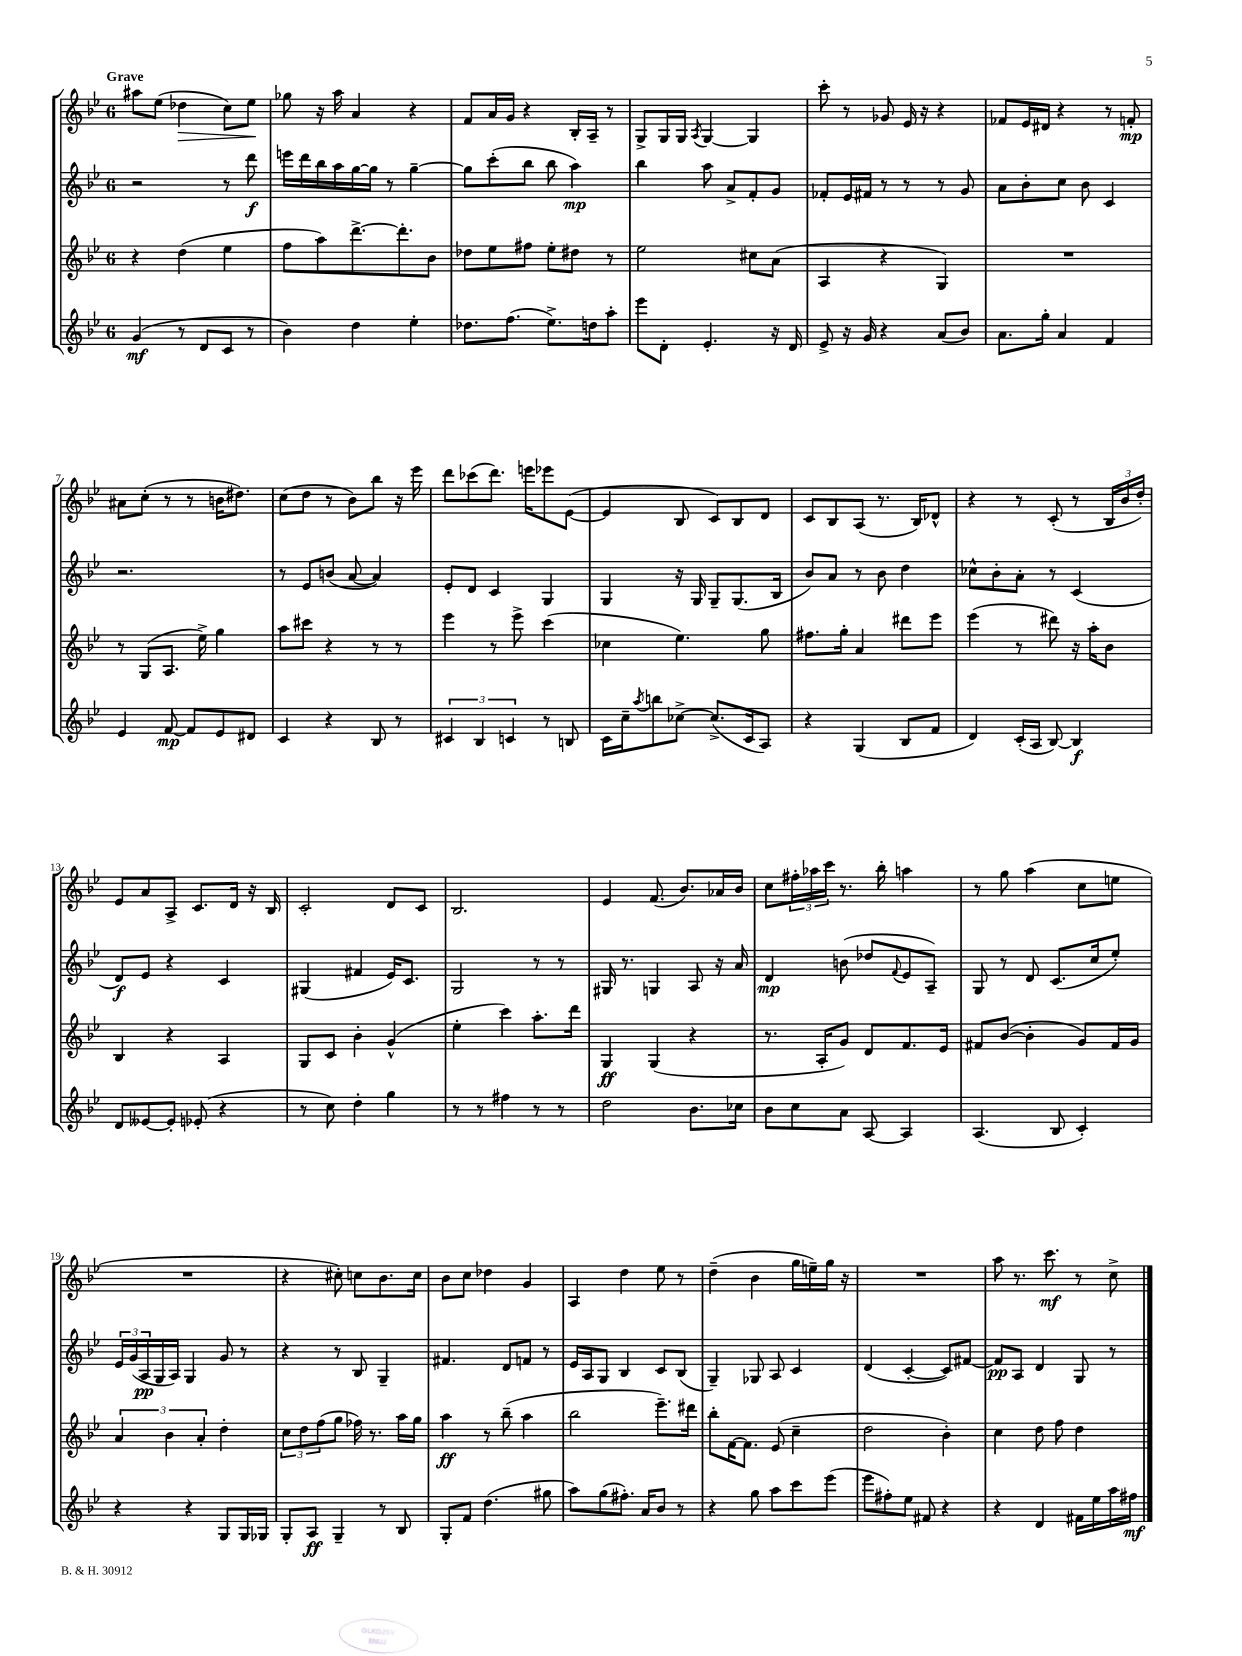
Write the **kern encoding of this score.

**kern	**dynam	**kern	**dynam	**kern	**dynam	**kern	**dynam
*part4	*part4	*part3	*part3	*part2	*part2	*part1	*part1
*staff4	*staff4	*staff3	*staff3	*staff2	*staff2	*staff1	*staff1
*clefG2	*	*clefG2	*	*clefG2	*	*clefG2	*
*k[b-e-]	*	*k[b-e-]	*	*k[b-e-]	*	*k[b-e-]	*
*M6/8	*	*M6/8	*	*M6/8	*	*M6/8	*
=1	=1	=1	=1	=1	=1	=1	=1
!	!	!	!	!	!	!LO:TX:a:B:t=Grave	!
(4g/	mf	4r	.	2r	.	8aa#X\L	.
.	.	.	.	.	.	(8ee-\J	.
!	!	!	!	!	!	!	!LO:HP:b
8r	.	(4dd\	.	.	.	4dd-X\	>
8d/L	.	.	.	.	.	.	.
8c/J	.	4ee-\	.	8r	.	8cc\L)	.
8r	.	.	.	8ddd\	f	8ee-\J	.
.	.	.	.	.	.	.	]
=2	=2	=2	=2	=2	=2	=2	=2
4b-\)	.	8ff\L	.	16eeen\LL	.	8gg-X\	.
.	.	.	.	16ddd\	.	.	.
.	.	8aa\)	.	16bb-\	.	16r	.
.	.	.	.	16aa\	.	16aa\	.
4dd\	.	[8.ddd^\	.	[16gg\	.	4a/	.
.	.	.	.	16gg\JJ]	.	.	.
.	.	.	.	8r	.	.	.
.	.	8.ddd'\]	.	.	.	.	.
4ee-'\	.	.	.	[4gg~\	.	4r	.
.	.	8b-\J	.	.	.	.	.
=3	=3	=3	=3	=3	=3	=3	=3
8.dd-X\L	.	8dd-X\L	.	8gg\L]	.	8f/L	.
.	.	8ee-\	.	(8ccc'\	.	16a/L	.
(8.ff\J	.	.	.	.	.	16g/JJ	.
.	.	8ff#X\J	.	8bb-\J	.	4r	.
8.ee-^\L)	.	8ee-'\L	.	8bb-\	.	.	.
.	.	8dd#X\J	.	4aa\)	mp	16B-'/LL	.
16ddn\k	.	.	.	.	.	16A~/JJ	.
8aa'\J	.	8r	.	.	.	8r	.
=4	=4	=4	=4	=4	=4	=4	=4
8eee-\L	.	2ee-\	.	4bb-\	.	8G^/L	.
8d'\J	.	.	.	.	.	16G/L	.
.	.	.	.	.	.	16G/JJ	.
.	.	.	.	.	.	8qA/	.
4.e-'/	.	.	.	8aa\	.	[4G/	.
.	.	.	.	8a^/L	.	.	.
.	.	8cc#X\L	.	8f'/	.	4G/]	.
16r	.	(8a\J	.	8g/J	.	.	.
16d/	.	.	.	.	.	.	.
=5	=5	=5	=5	=5	=5	=5	=5
8e-^/	.	4A/	.	8f-X'/L	.	8ccc'\	.
16r	.	.	.	16e-/L	.	8r	.
16g/	.	.	.	16f#X/JJ	.	.	.
4r	.	4r	.	8r	.	8g-X/	.
.	.	.	.	8r	.	16e-/	.
.	.	.	.	.	.	16r	.
(8a/L	.	4G/)	.	8r	.	4r	.
8b-/J)	.	.	.	8g/	.	.	.
=6	=6	=6	=6	=6	=6	=6	=6
8.a\L	.	2.r	.	8a\L	.	8f-X/L	.
.	.	.	.	8b-'\	.	16e-/L	.
16gg'\Jk	.	.	.	.	.	16d#X/JJ	.
4a/	.	.	.	8cc\J	.	4r	.
.	.	.	.	8b-\	.	.	.
4f/	.	.	.	4c/	.	8r	.
.	.	.	.	.	.	8fn'/	mp
!!LO:LB:g=z
=7	=7	=7	=7	=7	=7	=7	=7
4e-/	.	8r	.	2.r	.	8a#X\L	.
.	.	(8G/L	.	.	.	(8cc'\J	.
[8f/	mp	8.A/J	.	.	.	8r	.
8f/L]	.	.	.	.	.	8r	.
.	.	16ee-^\)	.	.	.	.	.
8e-/	.	4gg\	.	.	.	16bn\KL	.
.	.	.	.	.	.	8.dd#X\J)	.
8d#X/J	.	.	.	.	.	.	.
=8	=8	=8	=8	=8	=8	=8	=8
4c/	.	8aa\L	.	8r	.	(8cc\L	.
.	.	8ccc#X\J	.	8e-/L	.	8dd\J	.
4r	.	4r	.	(8bn/J	.	8r	.
.	.	.	.	[8a/	.	8b-\L)	.
8B-/	.	8r	.	4a/])	.	8bb-\J	.
8r	.	8r	.	.	.	16r	.
.	.	.	.	.	.	16eee-\	.
=9	=9	=9	=9	=9	=9	=9	=9
6c#X/	.	4eee-\	.	8e-'/L	.	8ddd\L	.
.	.	.	.	8d/J	.	(8ccc-X\	.
6B-/	.	.	.	.	.	.	.
.	.	8r	.	4c/	.	8.ddd\J)	.
6cn/	.	.	.	.	.	.	.
.	.	8eee-^\	.	.	.	.	.
.	.	.	.	.	.	16eeen\KL	.
8r	.	(4ccc\	.	4G/	.	8eee-X\	.
8Bn/	.	.	.	.	.	([8e-\J	.
=10	=10	=10	=10	=10	=10	=10	=10
16c\LL	.	4cc-X\	.	4G/	.	4e-/]	.
16cc~\J	.	.	.	.	.	.	.
8qaa/	.	.	.	.	.	.	.
8bbn\	.	.	.	.	.	.	.
[8cc-X^\J	.	4.ee-\)	.	16r	.	8B-/	.
.	.	.	.	16G/	.	.	.
(8.cc-^/L]	.	.	.	8G~/L	.	8c/L)	.
.	.	.	.	(8.G/	.	8B-/	.
16c/k	.	.	.	.	.	.	.
8A/J)	.	8gg\	.	.	.	8d/J	.
.	.	.	.	16B-/Jk	.	.	.
=11	=11	=11	=11	=11	=11	=11	=11
4r	.	8.ff#X\L	.	8b-/L)	.	8c/L	.
.	.	.	.	8a/J	.	8B-/	.
.	.	16gg'\Jk	.	.	.	.	.
(4G/	.	4a/	.	8r	.	(8A/J	.
.	.	.	.	8b-\	.	8.r	.
8B-/L	.	8ddd#X\L	.	4dd\	.	.	.
.	.	.	.	.	.	16B-/KL)	.
8f/J	.	8eee-\J	.	.	.	8d-X^^/J	.
=12	=12	=12	=12	=12	=12	=12	=12
4d/)	.	(4eee-\	.	8cc-X^^\L	.	4r	.
.	.	.	.	8b-'\	.	.	.
(16c'/LL	.	8r	.	8a'\J	.	8r	.
16A/JJ	.	.	.	.	.	.	.
[8B-/)	.	8ddd#X\)	.	8r	.	(8c'/	.
4B-/]	f	16r	.	(4c/	.	8r	.
.	.	16aa'\KL	.	.	.	.	.
.	.	8b-\J	.	.	.	24B-/LL	.
.	.	.	.	.	.	24b-/	.
.	.	.	.	.	.	24dd'/JJ)	.
!!LO:LB:g=z
=13	=13	=13	=13	=13	=13	=13	=13
8d/L	.	4B-/	.	8d/L)	f	8e-/L	.
[8e--X/	.	.	.	8e-/J	.	8a/	.
8e--'/J]	.	4r	.	4r	.	8A^/J	.
(8e-X'/	.	.	.	.	.	8.c/L	.
4r	.	4A/	.	4c/	.	.	.
.	.	.	.	.	.	16d/Jk	.
.	.	.	.	.	.	16r	.
.	.	.	.	.	.	16B-/	.
=14	=14	=14	=14	=14	=14	=14	=14
8r	.	8G/L	.	(4G#X/	.	2c'/	.
8cc\)	.	8c/J	.	.	.	.	.
4dd'\	.	4b-'\	.	4f#X/	.	.	.
4gg\	.	(4g^^/	.	16e-/KL)	.	8d/L	.
.	.	.	.	8.c/J	.	.	.
.	.	.	.	.	.	8c/J	.
=15	=15	=15	=15	=15	=15	=15	=15
8r	.	4ee-'\	.	2G/	.	2.B-/	.
8r	.	.	.	.	.	.	.
4ff#X\	.	4ccc\)	.	.	.	.	.
8r	.	8.aa'\L	.	8r	.	.	.
8r	.	.	.	8r	.	.	.
.	.	16ddd\Jk	.	.	.	.	.
=16	=16	=16	=16	=16	=16	=16	=16
2dd\	.	4G/	ff	16G#X/	.	4e-/	.
.	.	.	.	8.r	.	.	.
.	.	(4G/	.	4Gn/	.	(8.f/	.
.	.	.	.	.	.	8.b-/L)	.
8.b-\L	.	4r	.	8A/	.	.	.
.	.	.	.	16r	.	16a-X/L	.
16cc-X\Jk	.	.	.	16a/	.	16b-/JJ	.
=17	=17	=17	=17	=17	=17	=17	=17
8b-\L	.	8.r	.	4d/	mp	8cc\L	.
8cc\	.	.	.	.	.	24ff#X'\L	.
.	.	.	.	.	.	24aa-X\	.
.	.	16A'/KL	.	.	.	.	.
.	.	.	.	.	.	24ccc\JJ	.
8a\J	.	8g/J)	.	(8bn\	.	8.r	.
[8A/	.	8d/L	.	8dd-X/L	.	.	.
.	.	.	.	.	.	16bb-'\	.
.	.	.	.	8qqf/	.	.	.
4A/]	.	8.f/	.	8e-/	.	4aan\	.
.	.	.	.	8A~/J)	.	.	.
.	.	16e-/Jk	.	.	.	.	.
=18	=18	=18	=18	=18	=18	=18	=18
(4.A/	.	8f#X/L	.	8G/	.	8r	.
.	.	([8b-/J	.	8r	.	8gg\	.
.	.	4b-'\]	.	8d/	.	(4aa\	.
8B-/	.	.	.	(8.c/L	.	.	.
4c'/)	.	8g/L)	.	.	.	8cc\L	.
.	.	.	.	16cc/k	.	.	.
.	.	16f#/L	.	8ee-'/J)	.	8een\J	.
.	.	16g/JJ	.	.	.	.	.
!!LO:LB:g=z
=19	=19	=19	=19	=19	=19	=19	=19
4r	.	6a/	.	24e-/LL	.	2.r	.
.	.	.	.	(24g/	.	.	.
.	.	.	.	24A/	pp	.	.
.	.	.	.	16G/	.	.	.
.	.	6b-\	.	.	.	.	.
.	.	.	.	16A/JJ)	.	.	.
4r	.	.	.	4G/	.	.	.
.	.	6a'/	.	.	.	.	.
8G/L	.	4dd'\	.	8g/	.	.	.
16G/L	.	.	.	8r	.	.	.
16G-X/JJ	.	.	.	.	.	.	.
=20	=20	=20	=20	=20	=20	=20	=20
8G'/L	.	12cc\L	.	4r	.	4r	.
.	.	12dd\	.	.	.	.	.
8A/J	ff	.	.	.	.	.	.
.	.	(12ff\	.	.	.	.	.
4G~/	.	8gg\J	.	8r	.	8cc#X'\)	.
.	.	16ff-X\)	.	8B-/	.	8ccn\L	.
.	.	8.r	.	.	.	.	.
8r	.	.	.	4G~/	.	8.b-\	.
8B-/	.	16aa\LL	.	.	.	.	.
.	.	16gg\JJ	.	.	.	16cc\Jk	.
=21	=21	=21	=21	=21	=21	=21	=21
8G'/L	.	4aa\	ff	4.f#X/	.	8b-\L	.
8f/J	.	.	.	.	.	8cc\J	.
(4.dd\	.	8r	.	.	.	4dd-X\	.
.	.	(8bb-~\	.	8d/L	.	.	.
.	.	4aa\	.	8fn/J	.	4g/	.
8gg#X\	.	.	.	8r	.	.	.
=22	=22	=22	=22	=22	=22	=22	=22
8aa\L)	.	2bb-\	.	16e-/LL	.	4A/	.
.	.	.	.	16A/J	.	.	.
(8gg\	.	.	.	8G/J	.	.	.
8.ff#X'\J)	.	.	.	4B-/	.	4dd\	.
16a/KL	.	.	.	.	.	.	.
8b-/J	.	8.eee-~\L)	.	8c/L	.	8ee-\	.
8r	.	.	.	(8B-/J	.	8r	.
.	.	16ddd#X\Jk	.	.	.	.	.
=23	=23	=23	=23	=23	=23	=23	=23
4r	.	8bb-'\L	.	4G~/)	.	(4dd~\	.
.	.	[16f\K	.	.	.	.	.
.	.	8.f\J]	.	.	.	.	.
8gg\	.	.	.	8G-X/	.	4b-\	.
8aa\L	.	(8e-/	.	8A/	.	.	.
8ccc\	.	4cc~\	.	4c/	.	16gg\LL	.
.	.	.	.	.	.	16een~\)	.
(8eee-\J	.	.	.	.	.	16gg\JJ	.
.	.	.	.	.	.	16r	.
=24	=24	=24	=24	=24	=24	=24	=24
8eee-\L	.	2dd\	.	(4d/	.	2.r	.
8ff#X'\)	.	.	.	.	.	.	.
8ee-\J	.	.	.	[4c'/	.	.	.
8f#X/	.	.	.	.	.	.	.
4r	.	4b-'\)	.	8c/L])	.	.	.
.	.	.	.	[8f#X/J	.	.	.
=25	=25	=25	=25	=25	=25	=25	=25
4r	.	4cc\	.	8f#/L]	pp	8aa\	.
.	.	.	.	8A/J	.	8.r	.
4d/	.	8dd\	.	4d/	.	.	.
.	.	.	.	.	.	8.ccc\	mf
.	.	8ff\	.	.	.	.	.
16f#X\LL	.	4dd\	.	8G/	.	8r	.
16ee-\	.	.	.	.	.	.	.
16aa\	.	.	.	8r	.	8cc^\	.
16ff#X\JJ	mf	.	.	.	.	.	.
==	==	==	==	==	==	==	==
*-	*-	*-	*-	*-	*-	*-	*-
